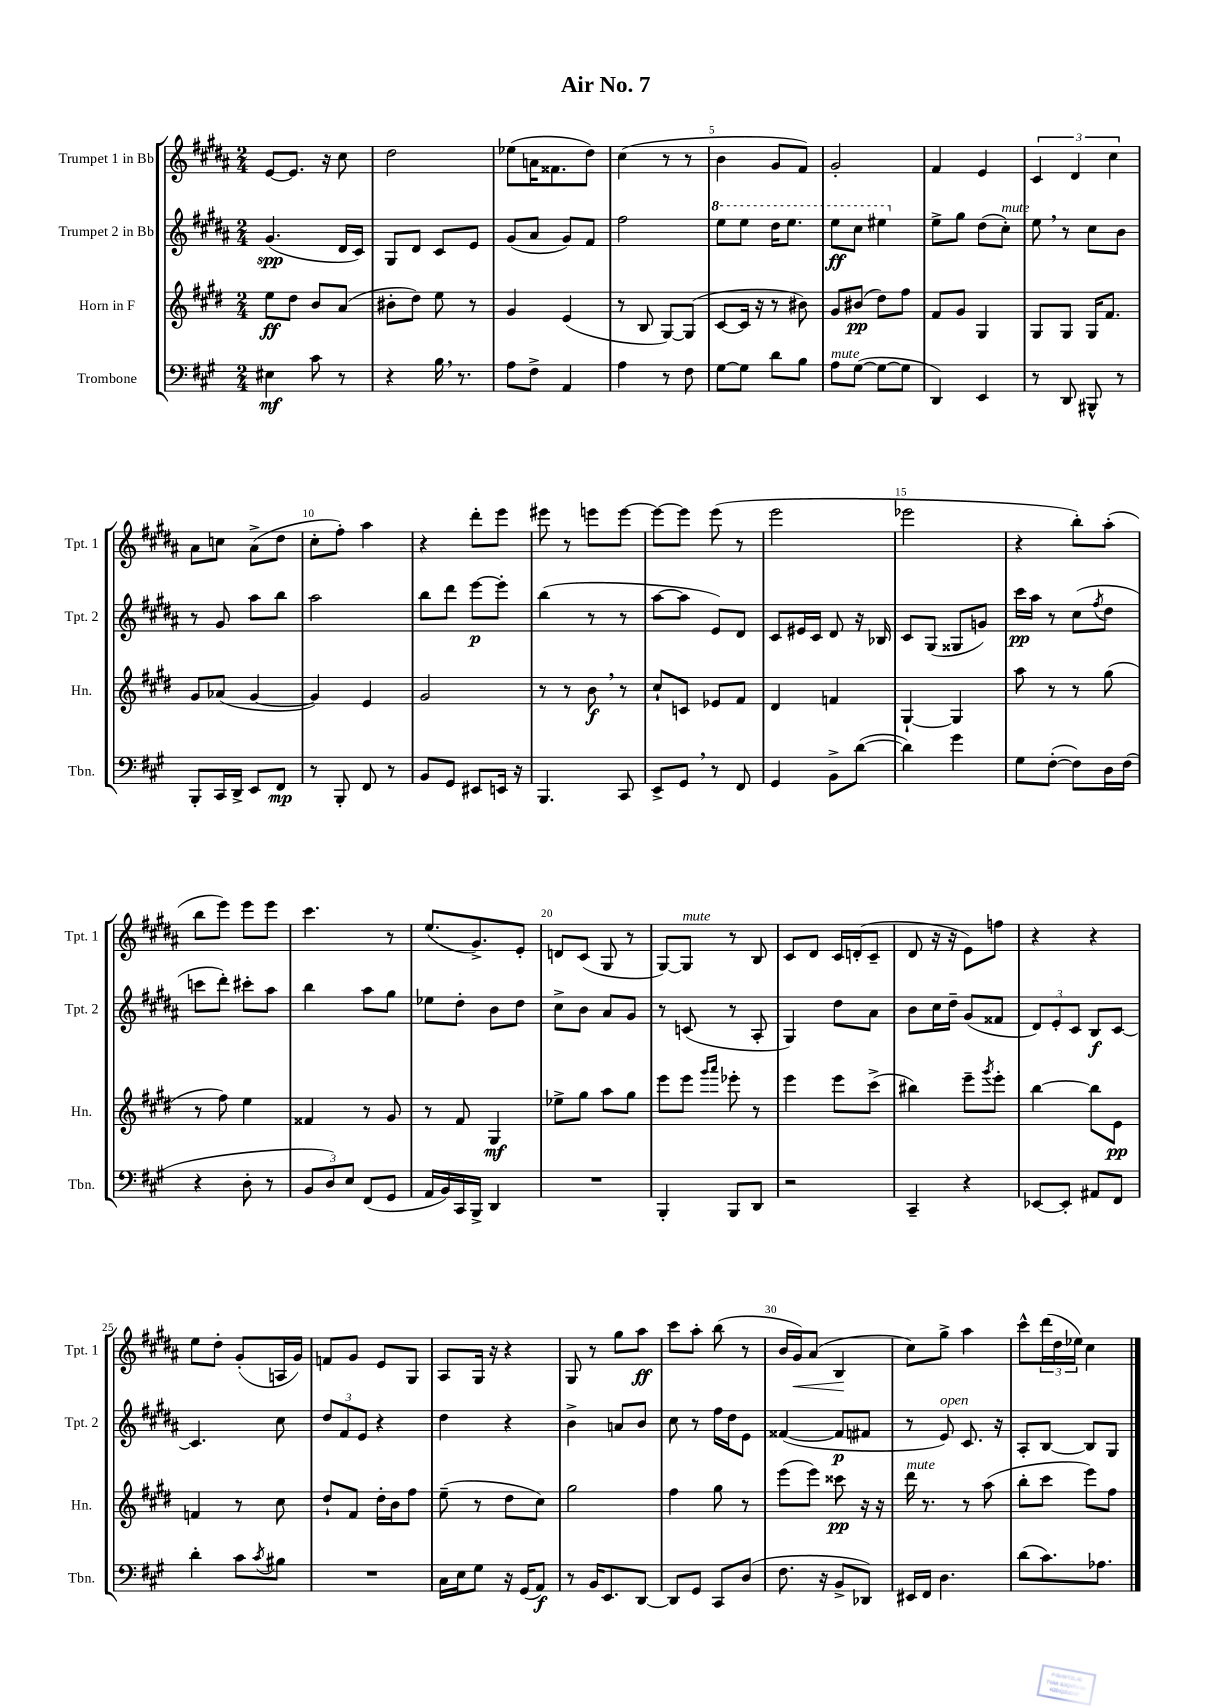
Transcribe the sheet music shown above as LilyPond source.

\header { title = "Air No. 7" }
<<
\new StaffGroup <<
\new Staff = "s0" \with { instrumentName = "Trumpet 1 in Bb" shortInstrumentName = "Tpt. 1" } {
    \clef treble \key b \major \numericTimeSignature \time 2/4
    e'8~ e'8. r16 cis''8 |
    dis''2 |
    ees''8( a'16 fisis'8. dis''8) |
    cis''4( r8 r8 |
    b'4 gis'8 fis'8) |
    gis'2-. |
    fis'4 e'4 |
    \tuplet 3/2 { cis'4 dis'4 cis''4 } |
    ais'8 c''8 ais'8->( dis''8 |
    cis''8-. fis''8-.) ais''4 |
    r4 dis'''8-. e'''8 |
    eis'''8 r8 e'''8 e'''8~ |
    e'''8~ e'''8 e'''8( r8 |
    e'''2 |
    ees'''2 |
    r4 b''8-.) ais''8-.( |
    b''8 e'''8) e'''8 e'''8 |
    cis'''4. r8 |
    e''8.( gis'8.->) e'8-. |
    d'8 cis'8( gis8 r8 |
    gis8~) gis8^\markup { \italic "mute" } r8 b8 |
    cis'8 dis'8 cis'16 d'16-.( cis'8-- |
    dis'8 r16 r16 e'8) f''8 |
    r4 r4 |
    e''8 dis''8-. gis'8-.( a16 gis'16) |
    f'8 gis'8 e'8 gis8 |
    ais8 gis16 r16 r4 |
    gis8 r8 gis''8 ais''8\ff |
    cis'''8 ais''8-. b''8( r8 |
    b'16 gis'16\<) ais'8( b4\! |
    cis''8) gis''8-> ais''4 |
    cis'''8-^ \tuplet 3/2 { dis'''16( dis''16 ees''16) } cis''4 \bar "|." |
}
\new Staff = "s1" \with { instrumentName = "Trumpet 2 in Bb" shortInstrumentName = "Tpt. 2" } {
    \clef treble \key b \major \numericTimeSignature \time 2/4
    gis'4.\spp( dis'16 cis'16) |
    gis8 dis'8 cis'8 e'8 |
    gis'8( ais'8 gis'8) fis'8 |
    fis''2 |
    \ottava #1 e'''8 e'''8 dis'''16 e'''8. |
    e'''8\ff cis'''8 eis'''4 \ottava #0 |
    e''8-> gis''8 dis''8( cis''8-.^\markup { \italic "mute" }) |
    e''8 \breathe r8 cis''8 b'8 |
    r8 gis'8 ais''8 b''8 |
    ais''2 |
    b''8 dis'''8 e'''8~\p e'''8-. |
    b''4( r8 r8 |
    ais''8~ ais''8 e'8) dis'8 |
    cis'8 eis'16 cis'16 dis'8 r16 bes16 |
    cis'8 gis8( gisis8 g'8) |
    cis'''16\pp ais''16 r8 cis''8( \acciaccatura { fis''8 } dis''8 |
    c'''8 dis'''8-.) cis'''8-. ais''8 |
    b''4 ais''8 gis''8 |
    ees''8 dis''8-. b'8 dis''8 |
    cis''8-> b'8 ais'8 gis'8 |
    r8 c'8( r8 ais8-. |
    gis4) dis''8 ais'8 |
    b'8 cis''16 dis''16-- gis'8( fisis'8 |
    \tuplet 3/2 { dis'8) e'8-. cis'8 } b8\f cis'8~ |
    cis'4. cis''8 |
    \tuplet 3/2 { dis''8 fis'8 e'8 } r4 |
    dis''4 r4 |
    b'4-> a'8 b'8 |
    cis''8 r8 fis''16 dis''16 e'8 |
    fisis'4~( fisis'8\p fis'8 |
    r8 e'8^\markup { \italic "open" }) cis'8. r16 |
    ais8-. b8~ b8 gis8 \bar "|." |
}
\new Staff = "s2" \with { instrumentName = "Horn in F" shortInstrumentName = "Hn." } {
    \clef treble \key e \major \numericTimeSignature \time 2/4
    e''8\ff dis''8 b'8 a'8( |
    bis'8-. dis''8) e''8 r8 |
    gis'4 e'4( |
    r8 b8 gis8~) gis8( |
    cis'8~ cis'16 r16 r8 bis'8) |
    gis'8 bis'8\pp( dis''8) fis''8 |
    fis'8 gis'8 gis4 |
    gis8 gis8 gis16 fis'8. |
    gis'8 aes'8( gis'4~ |
    gis'4) e'4 |
    gis'2 |
    r8 r8 b'8\f \breathe r8 |
    cis''8-! c'8 ees'8 fis'8 |
    dis'4 f'4 |
    gis4~-! gis4 |
    a''8 r8 r8 gis''8( |
    r8 fis''8) e''4 |
    fisis'4 r8 gis'8 |
    r8 fis'8 gis4\mf |
    ees''8-> gis''8 a''8 gis''8 |
    e'''8 e'''8 \grace { gis'''16 a'''16 } ees'''8-. r8 |
    e'''4 e'''8 cis'''8->( |
    bis''4) e'''8-- \acciaccatura { gis'''8 } e'''8-. |
    b''4~ b''8 e'8\pp |
    f'4 r8 cis''8 |
    dis''8-! fis'8 dis''16-. b'16 fis''8 |
    e''8--( r8 dis''8 cis''8) |
    gis''2 |
    fis''4 gis''8 r8 |
    e'''8( e'''8) cisis'''8\pp r16 r16 |
    dis'''16^\markup { \italic "mute" } r8. r8 a''8( |
    b''8-. cis'''8 e'''8) fis''8 \bar "|." |
}
\new Staff = "s3" \with { instrumentName = "Trombone" shortInstrumentName = "Tbn." } {
    \clef bass \key a \major \numericTimeSignature \time 2/4
    eis4\mf cis'8 r8 |
    r4 b16 \breathe r8. |
    a8 fis8-> a,4 |
    a4 r8 fis8 |
    gis8~ gis8 d'8 b8 |
    a8^\markup { \italic "mute" } gis8~( gis8~ gis8 |
    d,4) e,4 |
    r8 d,8 bis,,8-^ r8 |
    b,,8-. cis,16 d,16-> e,8 fis,8\mp |
    r8 b,,8-. fis,8 r8 |
    b,8 gis,8 eis,8 e,16 r16 |
    b,,4. cis,8 |
    e,8-> gis,8 \breathe r8 fis,8 |
    gis,4 b,8-> d'8~( |
    d'4) gis'4 |
    gis8 fis8~-.( fis8) d16 fis16( |
    r4 d8-. r8 |
    \tuplet 3/2 { b,8 d8) e8 } fis,8( gis,8 |
    a,16 b,16) cis,16 b,,16-> d,4 |
    R2 |
    b,,4-. b,,8 d,8 |
    r2 |
    cis,4-- r4 |
    ees,8~ ees,8-. ais,8 fis,8 |
    d'4-. cis'8 \acciaccatura { cis'8 } bis8 |
    R2 |
    cis16 e16 gis8 r16 gis,16( a,8\f) |
    r8 b,16 e,8. d,8~ |
    d,8 gis,8 cis,8 d8( |
    fis8. r16 b,8-> des,8) |
    eis,16 fis,16 d4. |
    d'8( cis'8.) aes8. \bar "|." |
}
>>
>>
\layout { \context { \Score \override BarNumber.break-visibility = ##(#f #t #t) barNumberVisibility = #(every-nth-bar-number-visible 5) } }
